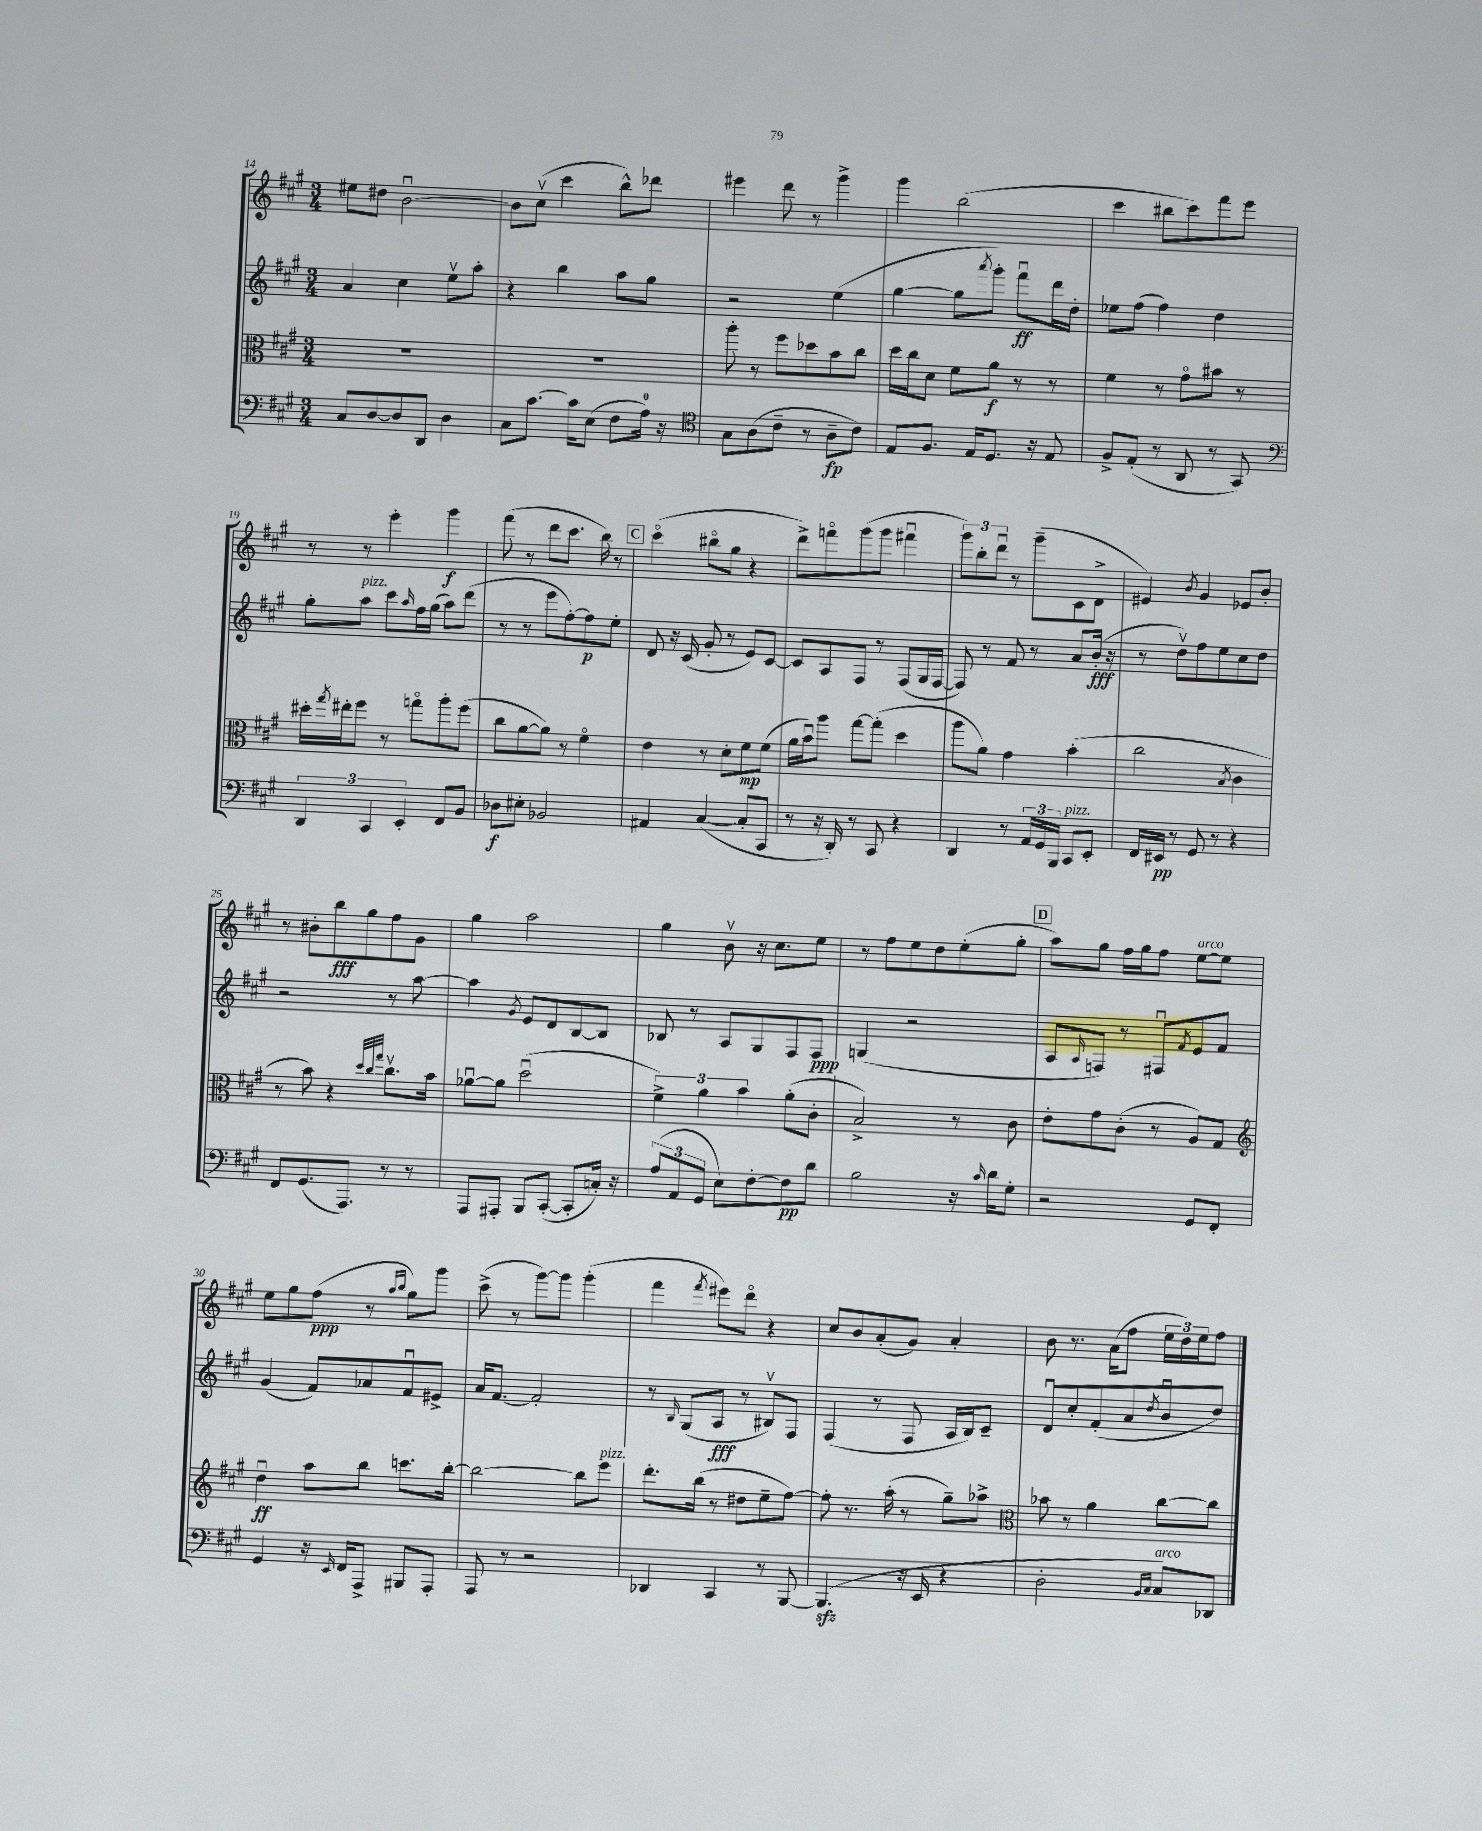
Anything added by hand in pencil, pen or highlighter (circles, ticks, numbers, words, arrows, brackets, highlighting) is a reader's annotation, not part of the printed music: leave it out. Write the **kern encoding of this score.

**kern	**dynam	**kern	**dynam	**kern	**dynam	**kern	**dynam
*part4	*part4	*part3	*part3	*part2	*part2	*part1	*part1
*staff4	*staff4	*staff3	*staff3	*staff2	*staff2	*staff1	*staff1
*clefF4	*	*clefC3	*	*clefG2	*	*clefG2	*
*k[f#c#g#]	*	*k[f#c#g#]	*	*k[f#c#g#]	*	*k[f#c#g#]	*
*M3/4	*	*M3/4	*	*M3/4	*	*M3/4	*
=14	=14	=14	=14	=14	=14	=14	=14
8C#/L	.	2.r	.	4a/	.	8ee#X\L	.
[8D/	.	.	.	.	.	8dd#X\J	.
8D/]	.	.	.	4cc#\	.	[2bu\	.
8DD/J	.	.	.	.	.	.	.
4D\	.	.	.	8eev\L	.	.	.
.	.	.	.	8aa'\J	.	.	.
=15	=15	=15	=15	=15	=15	=15	=15
8C#\L	.	2.r	.	4r	.	8b\L]	.
[8.c#\J	.	.	.	.	.	(8cc#v\J	.
.	.	.	.	4bb\	.	4ccc#\	.
16c#\KL]	.	.	.	.	.	.	.
(8E\J	.	.	.	.	.	.	.
8F#\L	.	.	.	8aa\L	.	8bb^^\L)	.
16A\Jk)	.	.	.	8gg#\J	.	8ddd-X\J	.
16r	.	.	.	.	.	.	.
=16	=16	=16	=16	=16	=16	=16	=16
*clefC4	*	*	*	*	*	*	*
8G#\L	.	8aa'\	.	2r	.	4eee#X\	.
(8A\	.	8r	.	.	.	.	.
8c#~\J	.	8ff#\L	.	.	.	8ddd\	.
8r	.	8dd-X\	.	.	.	8r	.
8A~\L	fp	8b\	.	(4ee\	.	4ggg#^\	.
8c#\J)	.	8cc#\J	.	.	.	.	.
=17	=17	=17	=17	=17	=17	=17	=17
8E/L	.	16dd\LL	.	[4gg#\	.	4ggg#\	.
.	.	16cc#\J	.	.	.	.	.
8.F#/J	.	8d\J	.	.	.	.	.
.	.	8f#\L	.	8gg#\L]	.	(2bb\	.
16E/KL	.	.	.	.	.	.	.
.	.	.	.	8qaaa/	.	.	.
8.D/J	.	8a\J	f	8ggg#'\J)	.	.	.
.	.	8r	.	8fff#u\L	ff	.	.
16r	.	.	.	.	.	.	.
8E/	.	8r	.	16ddd\L	.	.	.
.	.	.	.	16dd'\JJ	.	.	.
=18	=18	=18	=18	=18	=18	=18	=18
8F#^/L	.	4f#\	.	8ee-X\L	.	4ccc#\	.
(8E'/J	.	.	.	(8ff#\J	.	.	.
8r	.	8r	.	4ff#\)	.	8bb#X\L	.
8AA/	.	8g#\L	.	.	.	8ccc#\)	.
8r	.	8b#X\J	.	4dd\	.	8fff#\	.
8GG#/)	.	8r	.	.	.	8eee\J	.
!!LO:LB:g=z
=19	=19	=19	=19	=19	=19	=19	=19
*clefF4	*	*	*	*	*	*	*
6DD/	.	16dd#X'\LL	.	8gg#'\L	.	8r	.
.	.	8qgg#/	.	.	.	.	.
.	.	16ee#X'\J	.	.	.	.	.
!	!	!	!	!LO:TX:a:i:t=pizz.	!	!	!
.	.	8ff#\J	.	8aa\J	.	8r	.
6CC#/	.	.	.	.	.	.	.
.	.	8r	.	8ccc#\L	.	4eee'\	.
6EE'/	.	.	.	.	.	.	.
.	.	.	.	16qqaa/	.	.	.
.	.	8ggn\L	.	16ff#\L	.	.	.
.	.	.	.	(16gg#\JJ	.	.	.
8FF#/L	.	8aa'\	.	8aa\L)	.	4ggg#\	f
8BB/J	.	(8ff#\J	.	(8ddd\J	.	.	.
=20	=20	=20	=20	=20	=20	=20	=20
8D-X\L	f	8cc#\L	.	8r	.	(8fff#\	.
8E#X'\J	.	[8a\	.	8r	.	8r	.
2BB-X/	.	8a\J])	.	8eee\L	.	8ddd\L	.
.	.	8r	.	[8ff#'\)	.	8.ccc#\J	.
.	.	4f#\	.	8ff#\]	p	.	.
.	.	.	.	.	.	16bb\)	.
.	.	.	.	8ee'\J	.	8r	.
!!LO:REH:place=s1:t=C
=21	=21	=21	=21	=21	=21	=21	=21
4AA#X/	.	4e\	.	8d/	.	(4ccc#\	.
.	.	.	.	16r	.	.	.
.	.	.	.	(16c#/	.	.	.
([4C#/	.	8r	.	8g#'/	.	8bb#X\L	.
.	.	8d'\L	.	8r	.	8gg#\J	.
8C#'/L]	.	8f#\	mp	8e/L)	.	4r	.
8CC#/J	.	(8f#\J	.	[8c#/J	.	.	.
=22	=22	=22	=22	=22	=22	=22	=22
8r	.	16a\LL	.	8c#/L]	.	8ddd^\L)	.
.	.	16bu\J)	.	.	.	.	.
16r	.	8aa\J	.	8A/	.	8fffn\	.
16DD'/)	.	.	.	.	.	.	.
8r	.	[8gg#\L	.	8F#/J	.	(8ggg#\	.
8CC#/	.	(8gg#'\J]	.	8r	.	8ggg#\J	.
4r	.	4dd\	.	(8F#/L	.	4fff#Xu\	.
.	.	.	.	16G#/L	.	.	.
.	.	.	.	[16F#/JJ	.	.	.
=23	=23	=23	=23	=23	=23	=23	=23
4DD/	.	8aa\L	.	8F#/])	.	12ggg#\L)	.
.	.	.	.	.	.	12bb'\	.
.	.	8a\J)	.	8r	.	.	.
.	.	.	.	.	.	12dddu\J	.
8r	.	4g#\	.	8f#/	.	8r	.
24AA/LL	.	.	.	8r	.	(8ggg#~\L	.
24GG#/	.	.	.	.	.	.	.
24BBB/JJ	.	.	.	.	.	.	.
!LO:TX:a:i:t=pizz.	!	!	!	!	!	!	!
8CC#/L	.	(4b'\	.	8a/L	.	8c#\	.
8EE'/J	.	.	.	(16b'/Jk	fff	8d^\J	.
.	.	.	.	16r	.	.	.
=24	=24	=24	=24	=24	=24	=24	=24
16FF#/LL	.	2cc#\	.	8r	.	4e#X/)	.
16EE#X/JJ	pp	.	.	.	.	.	.
8r	.	.	.	8ddv\L)	.	.	.
.	.	.	.	.	.	8qb/	.
8GG#/	.	.	.	8ff#\	.	4g#/	.
8r	.	.	.	8ee\	.	.	.
.	.	8qB/	.	.	.	.	.
4r	.	4c#\	.	8cc#\	.	8e-X/L	.
.	.	.	.	8dd\J	.	8b'/J	.
!!LO:LB:g=z
=25	=25	=25	=25	=25	=25	=25	=25
8FF#/L	.	8r	.	2r	.	8r	.
(8.GG#/	.	8b\)	.	.	.	8b#X'\L	.
.	.	4r	.	.	.	8bb\	fff
8.AAA/J)	.	.	.	.	.	.	.
.	.	.	.	.	.	8gg#\	.
.	.	32qqdd/LLL	.	.	.	.	.
.	.	32qqcc#/	.	.	.	.	.
.	.	32qqgg#/JJJ	.	.	.	.	.
8r	.	8.cc#v\L	.	8r	.	8ff#\	.
8r	.	.	.	[8aa\	.	8g#\J	.
.	.	16b\Jk	.	.	.	.	.
=26	=26	=26	=26	=26	=26	=26	=26
8AAA/L	.	[8a-Xu\L	.	4aa\]	.	4gg#\	.
8AAA#X'/J	.	8a-\J]	.	.	.	.	.
.	.	.	.	8qg#/	.	.	.
8BBB/L	.	(2ddu\	.	8e/L	.	2aa\	.
([8CC#'/J	.	.	.	8d/	.	.	.
8CC#'/L]	.	.	.	[8B/	.	.	.
16Cn'/Jk)	.	.	.	8B/J]	.	.	.
16r	.	.	.	.	.	.	.
=27	=27	=27	=27	=27	=27	=27	=27
(12A/L	.	6f#^\)	.	8B-X/	.	4gg#\	.
12AA/	.	.	.	.	.	.	.
.	.	.	.	8r	.	.	.
12GG#/J	.	6a\	.	.	.	.	.
8E\L)	.	.	.	8A/L	.	8bv\	.
.	.	6b\	.	.	.	.	.
[8F#'\	.	.	.	8G#/	.	16r	.
.	.	.	.	.	.	8.cc#\L	.
8F#\]	pp	(8a'\L	.	8F#/	.	.	.
8d\J	.	8c#'\J	.	8F#/J	ppp	8ee\J	.
=28	=28	=28	=28	=28	=28	=28	=28
2B\	.	2B^/)	.	(4Gn/	.	8r	.
.	.	.	.	.	.	8ff#\L	.
.	.	.	.	2r	.	8ee\	.
.	.	.	.	.	.	8dd\	.
16r	.	8r	.	.	.	(8ee'\	.
16qqc#/	.	.	.	.	.	.	.
16d\KL	.	.	.	.	.	.	.
8G#'\J	.	8c#\	.	.	.	8gg#'\J	.
!!LO:REH:place=s1:t=D
=29	=29	=29	=29	=29	=29	=29	=29
2r	.	8e'\L	.	8A/L	.	8aa\L)	.
.	.	.	.	16qqA/	.	.	.
.	.	8g#\	.	8Fn/J)	.	8gg#\J	.
.	.	(8c#'\J	.	8r	.	16ff#\LL	.
.	.	.	.	.	.	16gg#\J	.
.	.	8r	.	8F#Xu/L	.	8ff#\J	.
.	.	.	.	8qf#/	.	.	.
!	!	!	!	!	!	!LO:TX:a:i:t=arco	!
8GG#/L	.	8A/L)	.	8e/	.	[8ee\L	.
8FF#'/J	.	8G#/J	.	8f#/J	.	8ee\J]	.
!!LO:LB:g=z
=30	=30	=30	=30	=30	=30	=30	=30
*	*	*clefG2	*	*	*	*	*
4GG#/	.	4ddu\	ff	(4g#/	.	8ee\L	.
.	.	.	.	.	.	8gg#\	.
16r	.	8aa\L	.	8f#/L)	.	(8ff#\J	ppp
16qqEE/	.	.	.	.	.	.	.
16FF#/KL	.	.	.	.	.	.	.
8AAA^/J	.	8bb\J	.	8a-X/	.	8r	.
.	.	.	.	.	.	16qqaa/LL	.
.	.	.	.	.	.	16qqbb/JJ	.
8BBB#X/L	.	8.cccn\L	.	8f#u/	.	8gg#\L)	.
8AAA'/J	.	.	.	8e#X^/J	.	8ggg#\J	.
.	.	[16bb'\Jk	.	.	.	.	.
=31	=31	=31	=31	=31	=31	=31	=31
8AAA/	.	2bb\_	.	16a/KL	.	(8ccc#^\	.
.	.	.	.	[8.f#/J	.	.	.
8r	.	.	.	.	.	8r	.
2r	.	.	.	2f#'/]	.	[8ggg#\L)	.
.	.	.	.	.	.	8ggg#\J]	.
.	.	8bb\L]	.	.	.	(4ggg#'\	.
!	!	!LO:TX:a:i:t=pizz.	!	!	!	!	!
.	.	8eee\J	.	.	.	.	.
=32	=32	=32	=32	=32	=32	=32	=32
4DD-X/	.	8.ddd'\L	.	8r	.	4fff#\	.
.	.	.	.	16qqB/	.	.	.
.	.	.	.	(8G#/L	.	.	.
.	.	(16bb\Jk	.	.	.	.	.
.	.	.	.	.	.	8qfff#/	.
4CC#/	.	8r	.	8A/J	fff	8eee#X\L)	.
.	.	8dd#X\L	.	8r	.	8ddd\J	.
8r	.	8ee~\	.	8B#Xv/L)	.	4r	.
[8BBB/	.	[8ff#\J)	.	8F#/J	.	.	.
=33	=33	=33	=33	=33	=33	=33	=33
(4.BBBzz/]	.	8ff#'\]	.	(4F#/	.	8cc#/L	.
.	.	8.r	.	.	.	8b/	.
.	.	.	.	8r	.	(8a'/	.
.	.	(16aa'\	.	.	.	.	.
16r	.	8r	.	8F#/	.	8g#/J)	.
16EE/	.	.	.	.	.	.	.
4r	.	8gg#~\L)	.	16A/LL	.	4a'/	.
.	.	.	.	16B/J)	.	.	.
.	.	8aa-X^\J	.	8c#~/J	.	.	.
=34	=34	=34	=34	=34	=34	=34	=34
*	*	*clefC3	*	*	*	*	*
2D'\	.	8b-X\	.	8du/L	.	8b\	.
.	.	8r	.	8cc#'/	.	8.r	.
.	.	4a\	.	(8f#'/	.	.	.
.	.	.	.	.	.	(16a\KL	.
.	.	.	.	8a/	.	8ff#\J	.
16qqBB/LL	.	.	.	.	.	.	.
16qqC#/JJ	.	.	.	8qdd/	.	.	.
!LO:TX:a:i:t=arco	!	!	!	!	!	!	!
8C#/L)	.	[8cc#\L	.	8bu/	.	24ee\LL	.
.	.	.	.	.	.	24dd\)	.
.	.	.	.	.	.	24ee\J	.
8DD-X/J	.	8cc#\J]	.	8dd/J)	.	8ff#\J	.
==	==	==	==	==	==	==	==
*-	*-	*-	*-	*-	*-	*-	*-
